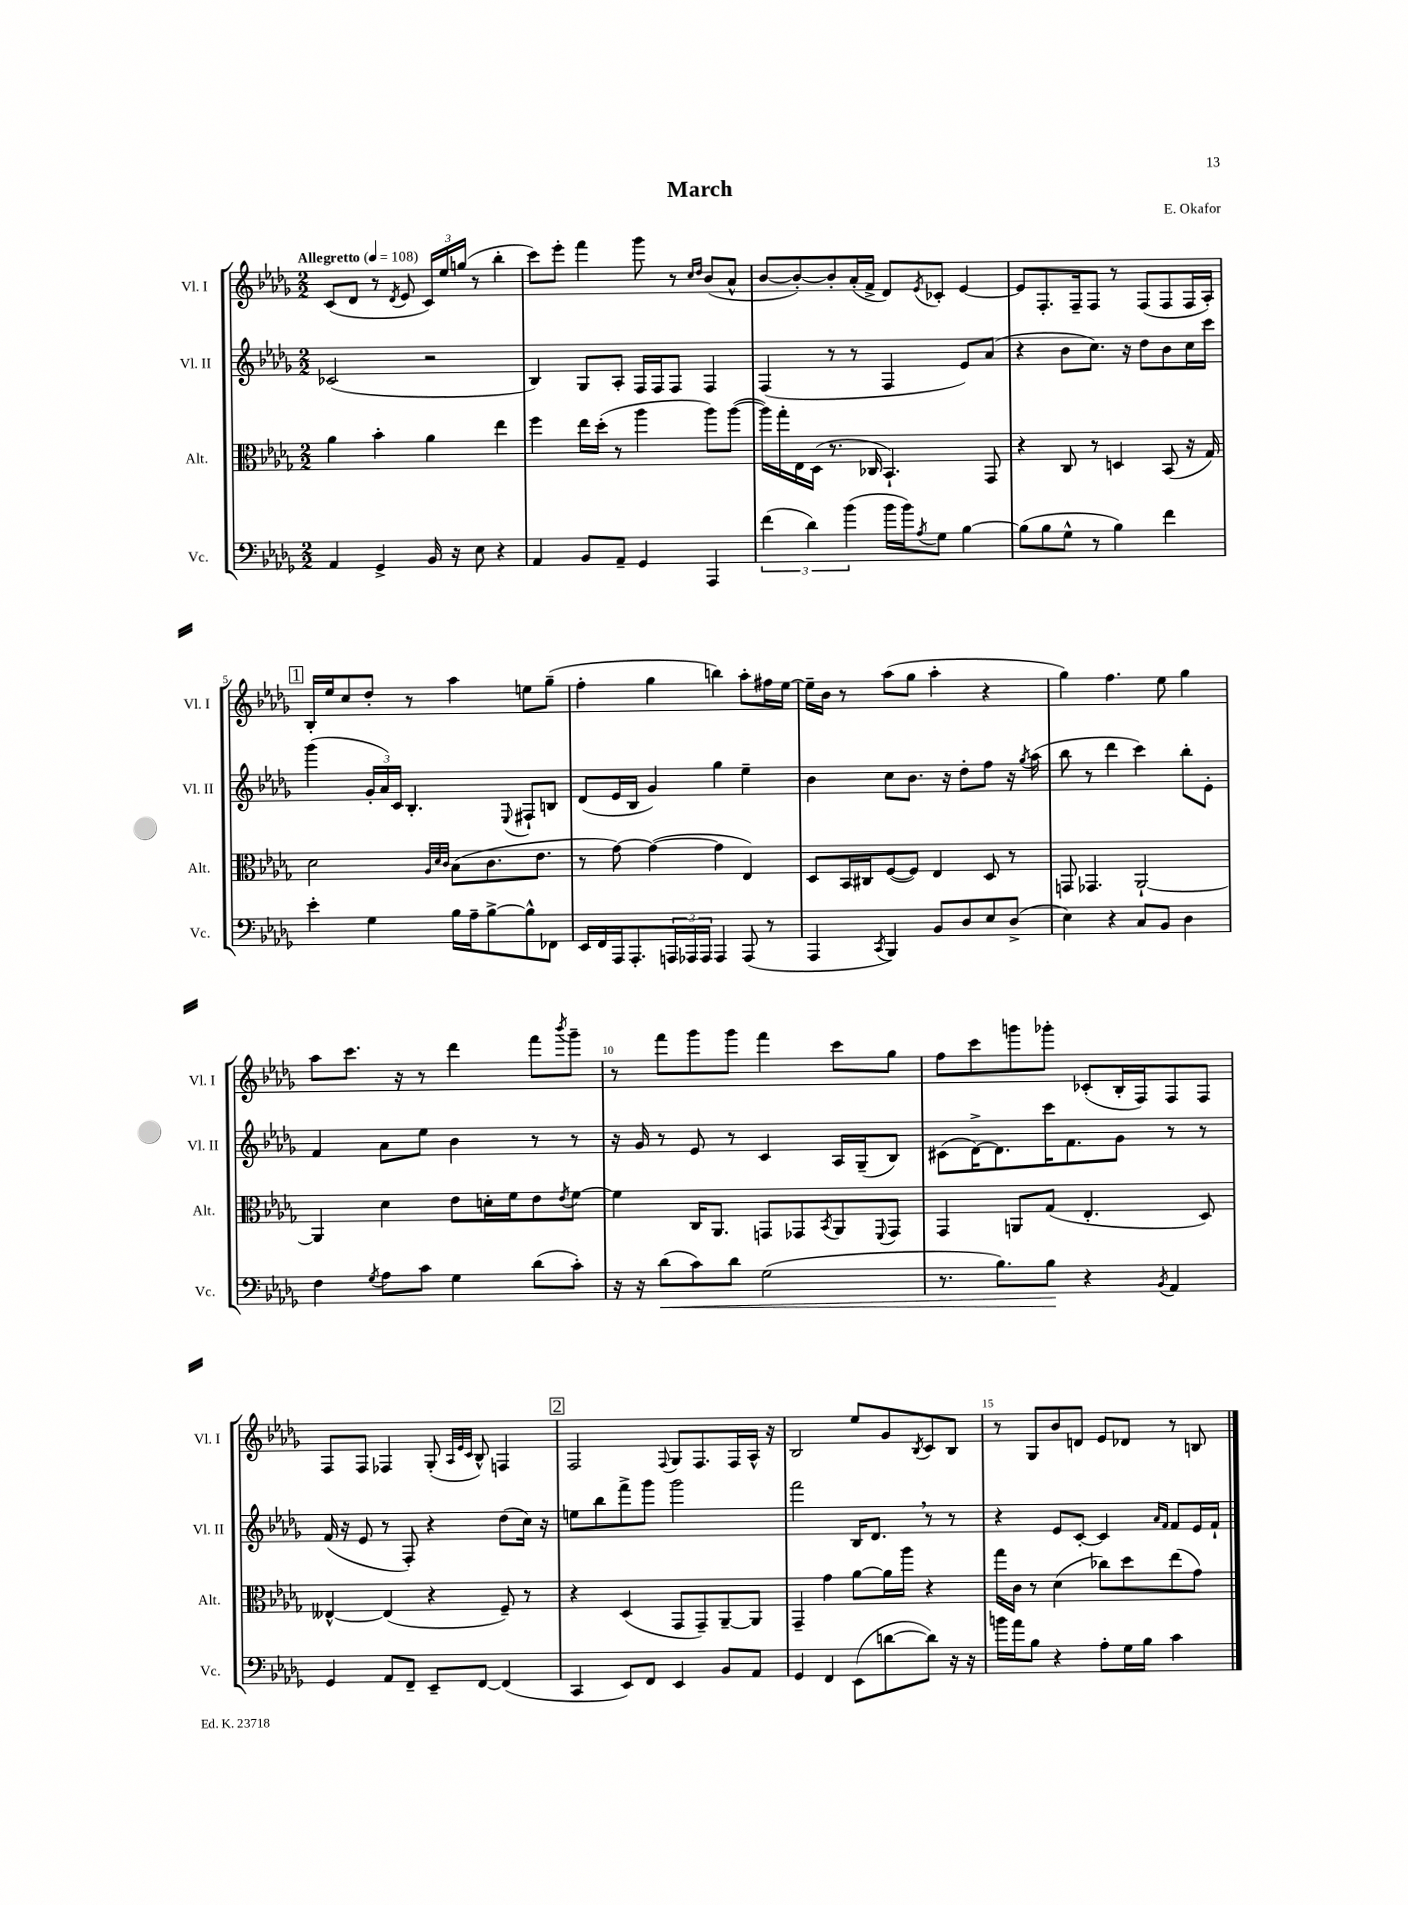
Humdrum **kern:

**kern	**kern	**kern	**kern
*staff4	*staff3	*staff2	*staff1
*clefF4	*clefC3	*clefG2	*clefG2
*k[b-e-a-d-g-]	*k[b-e-a-d-g-]	*k[b-e-a-d-g-]	*k[b-e-a-d-g-]
*M2/2	*M2/2	*M2/2	*M2/2
*MM108	*MM108	*MM108	*MM108
4AA-	4a-	(2c-	(8c
.	.	.	8d-
4GG-^	4b-'	.	8r
.	.	.	8qd-
.	.	.	8e-
16BB-	4a-	2r	24c)
.	.	.	24ee-
16r	.	.	.
.	.	.	(24gg
8E-	.	.	8r
4r	4ee-	.	4bb-'
=	=	=	=
4AA-	4ff	4B-)	8ccc)
.	.	.	8eee-'
8BB-	16ee-	8G-	4fff
.	(16dd-'	.	.
8AA-~	8r	8A-'	.
4GG-	4aa-	16F	8ggg-
.	.	16F	.
.	.	8F	8r
.	.	.	16qqcc
.	.	.	16qqdd-
4AAA-	8aa-)	4F	(8b-
.	([8aa-	.	8a-^^
=	=	=	=
(6f	16aa-])	(4F	[8b-
.	16gg-'	.	.
.	16E-	.	8b-'_)
6d-)	.	.	.
.	(16D-	.	.
.	8.r	8r	8b-']
(6b-	.	.	.
.	.	8r	(16a-'
.	16C-	.	16f^
16b-	4.BB-`)	4F	8d-)
16b-)	.	.	.
8qA-	.	.	8qe-
8G-	.	.	8c-'
[4B-	.	8e-)	[4e-
.	8GG-	(8a-	.
=	=	=	=
(8B-]	4r	4r	8e-]
8B-	.	.	8.F'
8G-^^	8C	8b-	.
.	.	.	16F~
8r	8r	8.cc)	8F
4B-)	4D	.	8r
.	.	16r	.
.	.	8dd-	(8F
4f	(8BB-	8b-	8F
.	16r	16cc	16F
.	16G-)	16ccc	16A-')
=	=	=	=
4e-'	2d-	(4ggg-	16B-'
.	.	.	16ee-
.	.	.	8cc
4G-	.	24g-'	8dd-'
.	.	24a-)	.
.	.	24c	.
.	.	4.B-'	8r
.	32qqA-	.	.
.	32qqd-	.	.
.	32qqc	.	.
16B-	(8B-	.	4aa-
16A-~	.	.	.
[8B-^	8.c	.	.
.	.	8qqE-	.
8B-^^]	.	8F#`	8ee
.	8.e-	.	.
8FF-	.	8B	(8gg-~
=	=	=	=
16EE-	8r	(8d-	4ff'
16FF	.	.	.
16AAA-	[8g-)	16e-	.
8.AAA-'	.	16B-	.
.	(4g-_	4g-)	4gg-
24AAA	.	.	.
24AAA-	.	.	.
24AAA-	.	.	.
4AAA-	4g-]	4gg-	4bb)
(8AAA-	4E-)	4ee-~	8aa-'
8r	.	.	16ff#
.	.	.	[16ee-
=	=	=	=
4AAA-	8D-	4b-	16ee-~]
.	.	.	16b-
.	16BB-	.	8r
.	16C#	.	.
8qCC	.	.	.
4BBB-)	([8F	8cc	(8aa-
.	8F])	8.b-	8gg-
8BB-	4E-	.	4aa-'
.	.	16r	.
8D-	.	8dd-'	.
8E-	8D-	8ff	4r
(8D-^	8r	16r	.
.	.	8qgg-	.
.	.	(16aa-	.
=	=	=	=
4E-)	8GG	8bb-	4gg-)
.	4.GG-	8r	.
4r	.	4ddd-	4.ff
8C	[2AA-`	4ccc)	.
8BB-	.	.	8ee-
4D-	.	8bb-'	4gg-
.	.	8e-'	.
=	=	=	=
4F	4AA-]	4f	8aa-
.	.	.	8.ccc
8qG-	.	.	.
8A-	4d-	8a-	.
.	.	.	16r
8c	.	8ee-	8r
4G-	8e-	4b-	4ddd-
.	16d'	.	.
.	16f	.	.
(8d-	8e-	8r	8fff
.	8qe-	.	8qbbb-
8c')	[8f	8r	8ggg-~
=	=	=	=
16r	4f]	16r	8r
16r	.	16g-	.
(8d-	.	8r	8fff
8c)	16C	8e-	8ggg-
.	8.AA-	.	.
8d-	.	8r	8ggg-
(2G-	8GG	4c	4fff
.	8GG-	.	.
.	8qBB-	.	.
.	8AA-	16A-	8ccc
.	.	(16G-~	.
.	8qqFF	.	.
.	8GG-	8B-)	8gg-
=	=	=	=
8.r	4GG-	(8c#	8ff
.	.	[16d-^)	8ccc
8.B-)	.	8.d-]	.
.	8AA	.	8ggg
8B-	(8G-	16ccc	8ggg-'
.	.	8.f	.
4r	4.E-'	.	(8c-'
.	.	8g-	16B-'
.	.	.	16F)
8qBB-	.	.	.
4AA-	.	8r	8F
.	8D-)	8r	8F
=	=	=	=
4GG-	[4E--^^	(16f	8F
.	.	16r	.
.	.	8e-	8F
8AA-	(4E--]	8r	4F-
8FF~	.	8F')	.
8EE-~	4r	4r	(8G-'
.	.	.	32qqA-
.	.	.	32qqe-
.	.	.	32qqc
[8FF	.	.	8B-^^)
(4FF]	8F~)	(8dd-	4F
.	8r	16cc)	.
.	.	16r	.
=	=	=	=
4CC	4r	8ee	2F
.	.	8bb-	.
8EE-)	(4D-	8fff^	.
8FF	.	8ggg-	.
.	.	.	8qqF
4EE-	8GG-	2ggg-	8G-
.	8GG-~)	.	8.F
8BB-	[8AA-~	.	.
.	.	.	16F
8AA-	8AA-]	.	16A-^^
.	.	.	16r
=	=	=	=
4GG-	4GG-~	2fff	2B-
4FF	4g-	.	.
(8EE-	[8a-	16B-	8ee-
.	.	8.d-	.
[8d	16a-]	.	8g-
.	16aa-	.	.
.	.	.	8qB-
8d])	4r	8r	8c
16r	.	8r	8B-
16r	.	.	.
=	=	=	=
16b	16gg-	4r	8r
16a-	16c	.	.
8B-	8r	.	8G-
4r	(4d-	8e-	8b-
.	.	[8c'	8d
8A-'	8cc-)	4c]	8e-
16G-	8dd-	.	8d-
16B-	.	.	.
.	.	16qqa-	.
.	.	16qqf	.
4c	(8ee-	8f	8r
.	8g-)	16e-	8B
.	.	16f`	.
==	==	==	==
*-	*-	*-	*-
